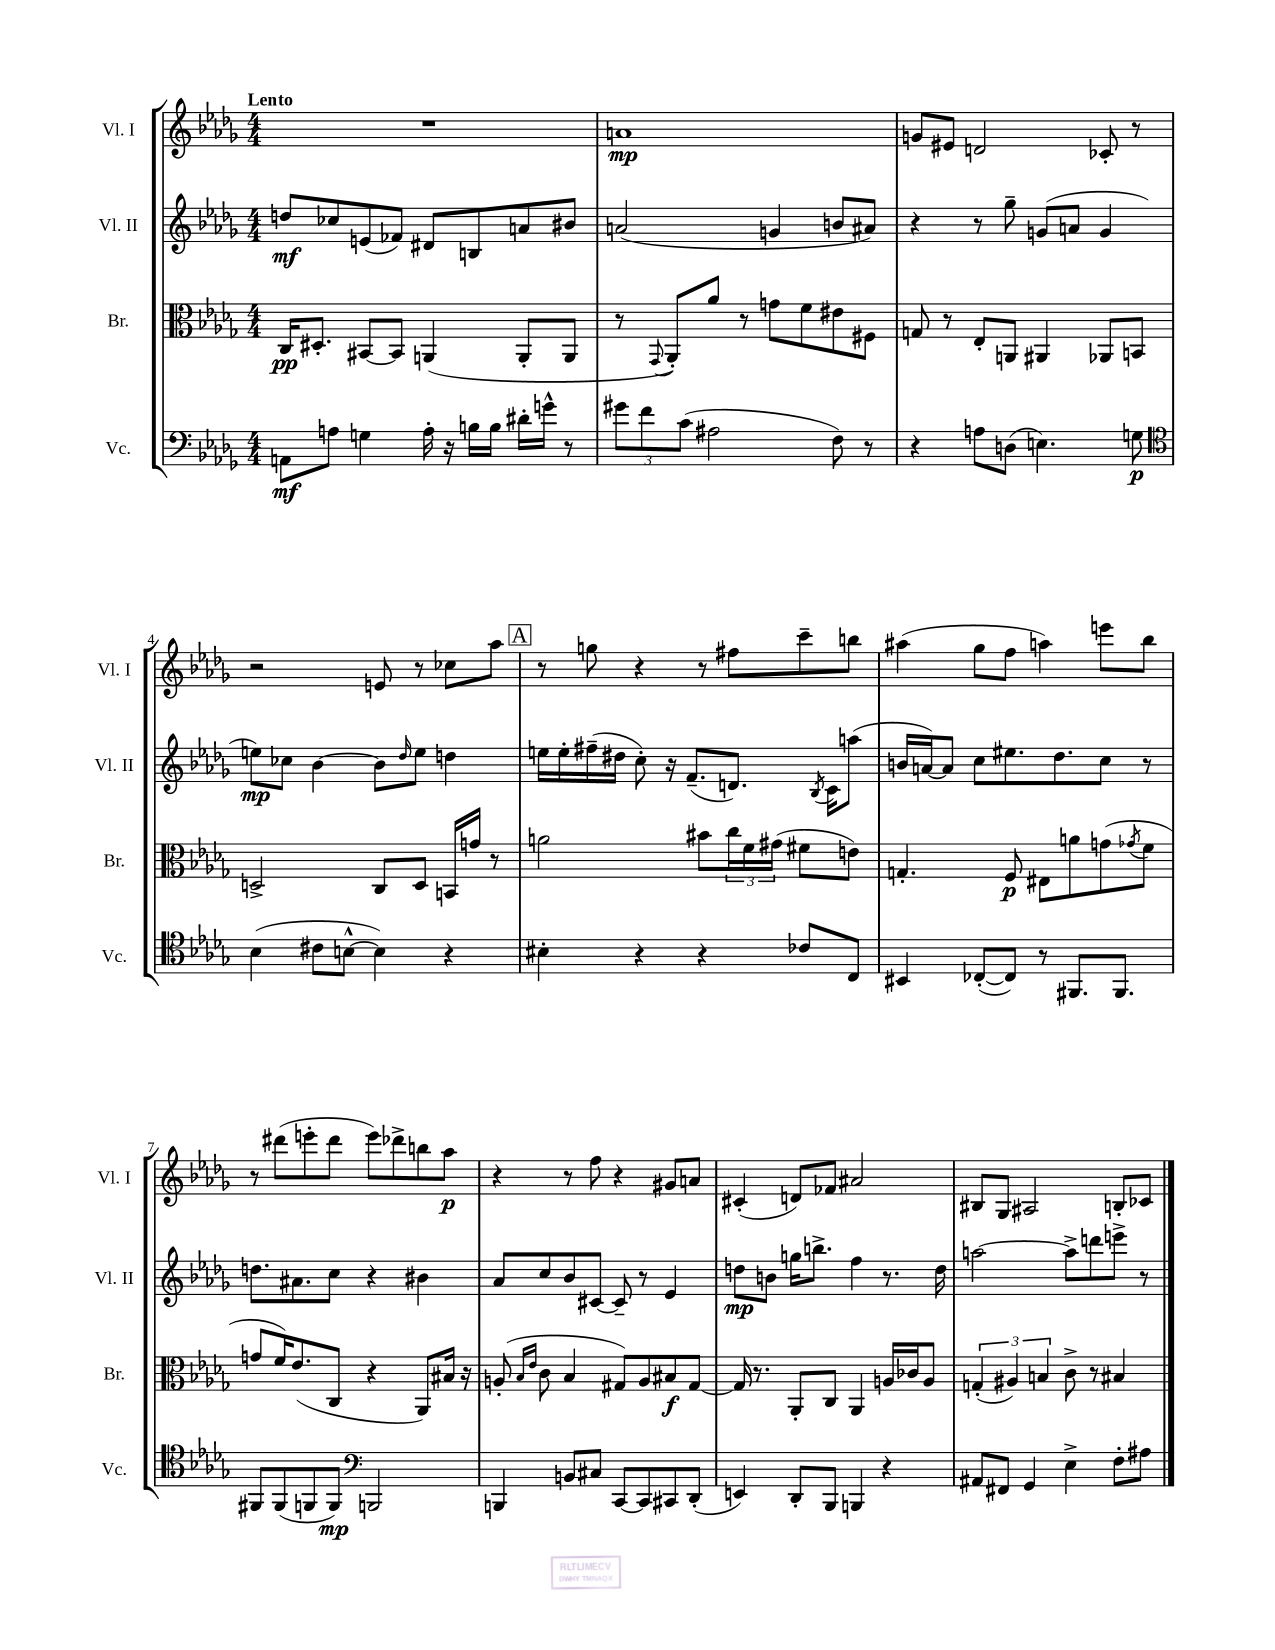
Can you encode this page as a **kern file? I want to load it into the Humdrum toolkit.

**kern	**kern	**kern	**kern
*staff4	*staff3	*staff2	*staff1
*clefF4	*clefC3	*clefG2	*clefG2
*k[b-e-a-d-g-]	*k[b-e-a-d-g-]	*k[b-e-a-d-g-]	*k[b-e-a-d-g-]
*M4/4	*M4/4	*M4/4	*M4/4
8AA	16C	8dd	1r
.	8.D#'	.	.
8A	.	8cc-	.
4G	[8BB#	(8e	.
.	8BB#]	8f-)	.
16A'	(4AA	8d#	.
16r	.	.	.
16B	.	8B	.
16B	.	.	.
16d#'	8AA'	8a	.
16g^^	.	.	.
8r	8AA	8b#	.
=	=	=	=
12g#	8r	(2a	1a
12f	.	.	.
.	8qqGG-	.	.
.	8AA-')	.	.
(12c	.	.	.
2A#	8a-	.	.
.	8r	.	.
.	8g	4g	.
.	8f	.	.
8F)	8e#	8b	.
8r	8F#	8a#)	.
=	=	=	=
4r	8G	4r	8g
.	8r	.	8e#
8A	8E-'	8r	2d
(8D	8AA	8gg-~	.
4.E)	4AA#	(8g	.
.	.	8a	.
.	8AA-	4g	8c-'
8G	8BB	.	8r
=	=	=	=
*clefC4	*	*	*
(4B-	2D^	8ee)	2r
.	.	8cc-	.
8c#	.	[4b-	.
[8B^^	.	.	.
4B])	8C	8b-]	8e
.	.	16qqdd-	.
.	8D	8ee	8r
4r	16BB	4dd	8cc-
.	16g	.	.
.	8r	.	8aa-
=	=	=	=
4B#'	2a	16ee	8r
.	.	16ee'	.
.	.	(16ff#~	8gg
.	.	16dd#	.
4r	.	8cc')	4r
.	.	16r	.
.	.	(8.f~	.
4r	8b#	.	8r
.	24cc	8.d)	8ff#
.	24f	.	.
.	(24g#	.	.
8c-	8f#	.	8ccc~
.	.	8qB-	.
.	.	16c	.
8C	8e)	(8aa	8bb
=	=	=	=
4BB#	4.G'	16b	(4aa#
.	.	[16a)	.
.	.	8a]	.
([8C-'	.	8cc	8gg-
8C-])	8F	8.ee#	8ff
8r	8E#	.	4aa)
.	.	8.dd-	.
8.FF#	8a	.	.
.	(8g	8cc	8eee
8.FF#	.	.	.
.	8qg-	.	.
.	8f	8r	8bb-
=	=	=	=
8FF#	8g	8.dd	8r
(8FF#	16f)	.	(8ddd#
.	(8.e-	8.a#	.
8FF	.	.	8eee'
8FF)	8C	8cc	8ddd#
*clefF4	*	*	*
2BBB	4r	4r	8eee)
.	.	.	8ddd-^
.	8AA-)	4b#	8bb
.	16B#	.	8aa-
.	16r	.	.
=	=	=	=
4BBB	(8A'	8a-	4r
.	16qqB-	.	.
.	16qqe-	.	.
.	8c	8cc	.
8BB	4B-	8b-	8r
8C#	.	[8c#	8ff
[8CC	8G#)	8c#~]	4r
8CC]	8A	8r	.
8CC#	8B#	4e-	8g#
(8DD-'	[8G#	.	8a
=	=	=	=
4EE)	16G#]	8dd	(4c#'
.	8.r	.	.
.	.	8b	.
8DD-'	8AA-'	16gg	8d)
.	.	8.bb^	.
8BBB-	8C	.	8f-
4BBB	4AA-	4ff	2a#
4r	16A	8.r	.
.	16c-	.	.
.	8A	.	.
.	.	16dd	.
=	=	=	=
8AA#	(6G'	[2aa	8B#
8FF#	.	.	8G-
.	6A#)	.	.
4GG-	.	.	2A#
.	6B	.	.
4E-^	8c^	8aa^]	.
.	8r	8ddd	.
8F'	4B#	8eee^	8B'
8A#	.	8r	8c-
==	==	==	==
*-	*-	*-	*-
